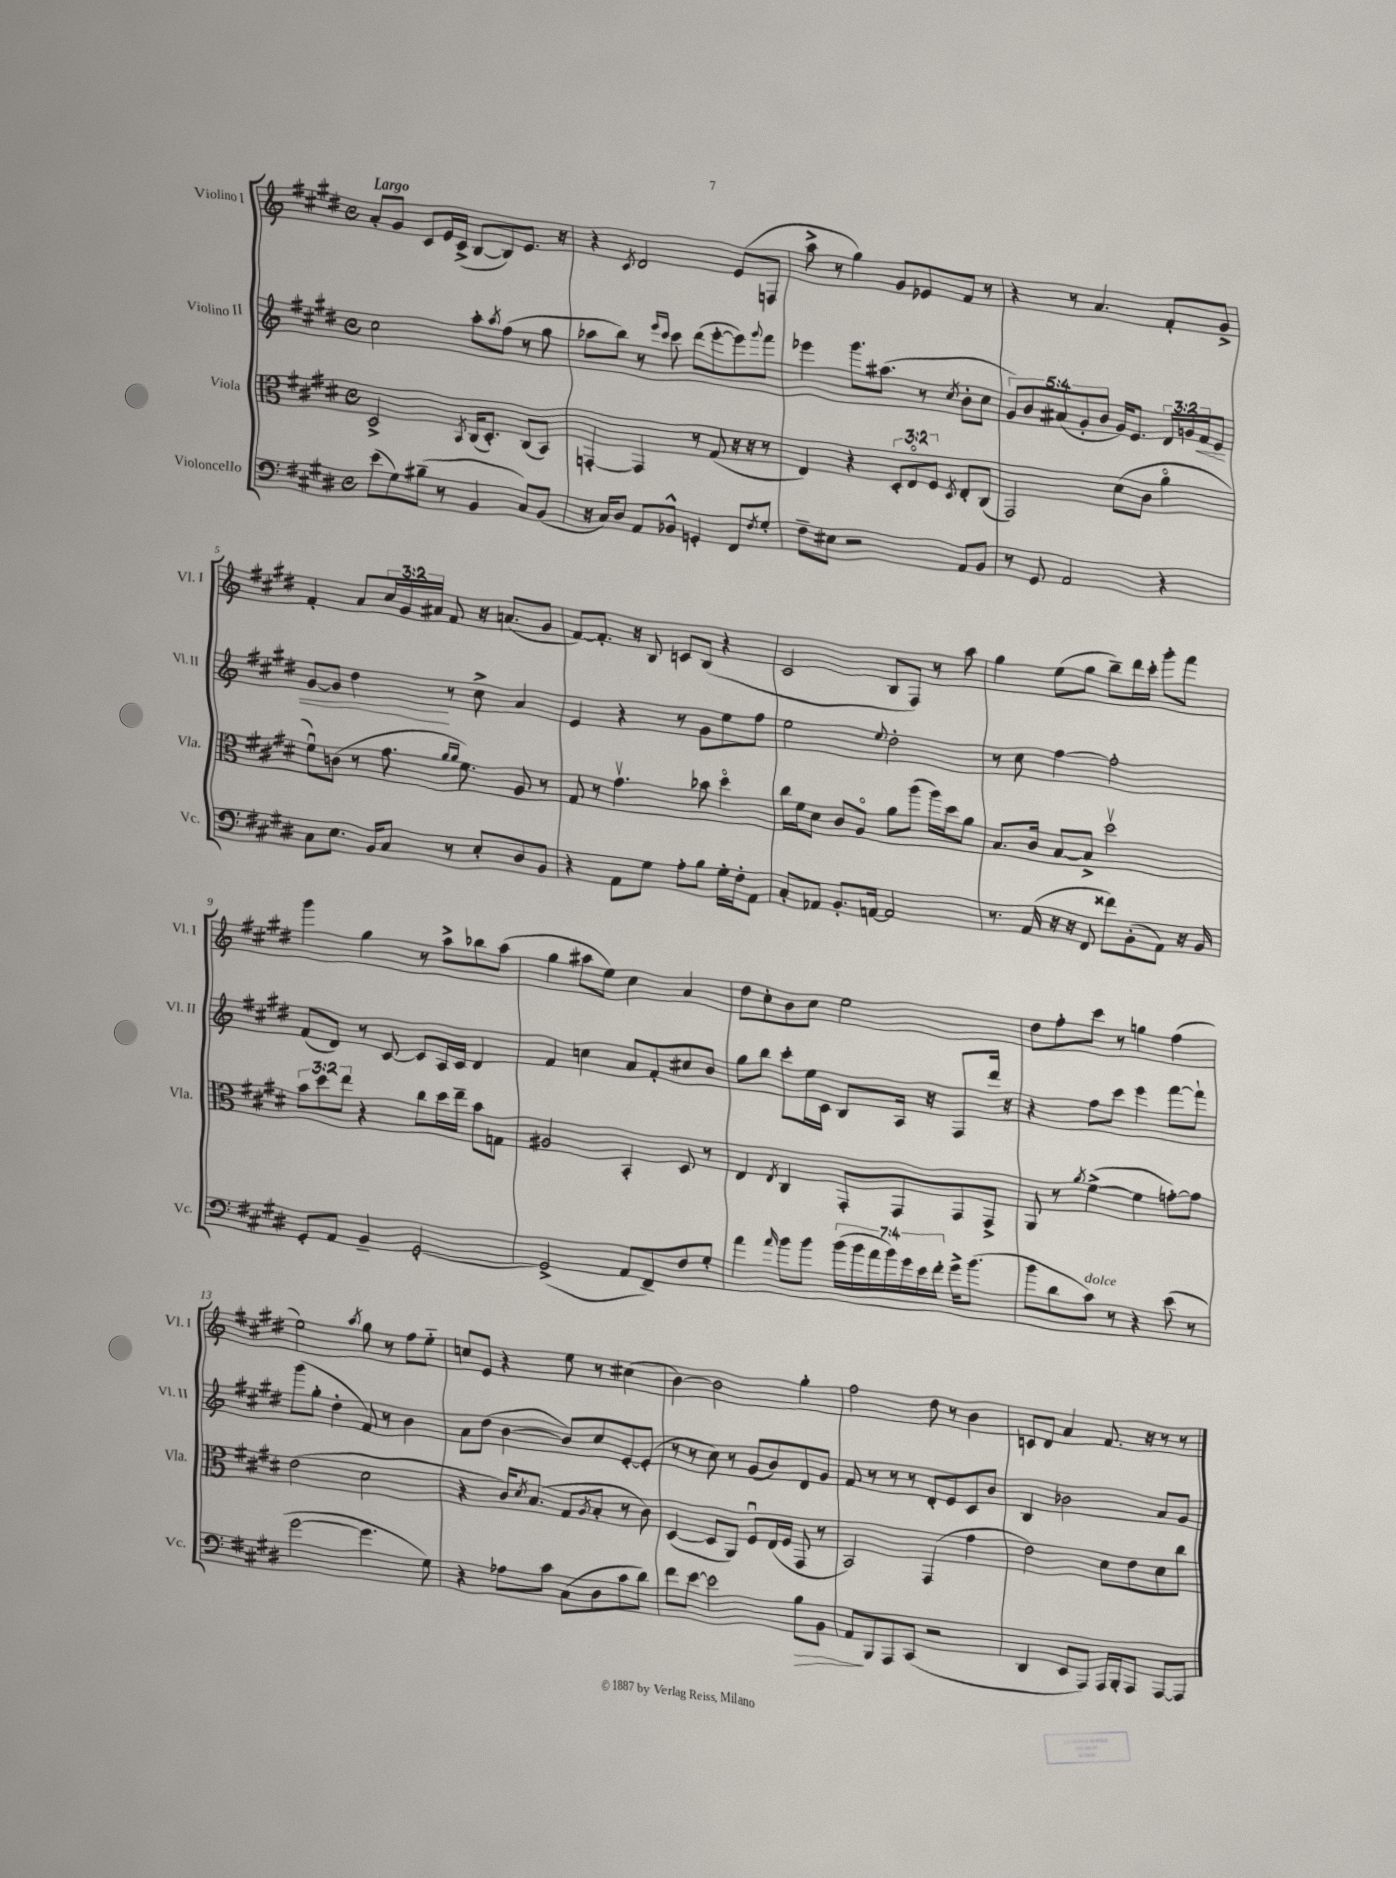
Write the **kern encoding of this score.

**kern	**dynam	**kern	**kern	**dynam	**kern
*part4	*part4	*part3	*part2	*part2	*part1
*staff4	*staff4	*staff3	*staff2	*staff2	*staff1
*I"Violoncello	*	*I"Viola	*I"Violino II	*	*I"Violino I
*I'Vc.	*	*I'Vla.	*I'Vl. II	*	*I'Vl. I
*clefF4	*	*clefC3	*clefG2	*	*clefG2
*k[f#c#g#d#]	*	*k[f#c#g#d#]	*k[f#c#g#d#]	*	*k[f#c#g#d#]
*M4/4	*	*M4/4	*M4/4	*	*M4/4
*met(c)	*	*met(c)	*met(c)	*	*met(c)
=1	=1	=1	=1	=1	=1
!	!	!	!	!	!LO:TX:a:B:t=Largo
(8e\L	.	2D#^/	2cc#\	.	8a'/L
8G#\)	.	.	.	.	8g#/J
(8B#X~\J	.	.	.	.	8c#/L
8r	.	.	.	.	16e/L
.	.	.	.	.	(16c#^/JJ
.	.	8qBB/	.	.	.
4BB/	.	(16C#/KL	8aa'\L	.	[8B/L
.	.	8.D#'/J)	.	.	.
.	.	.	8qaa/	.	.
.	.	.	(8ff#\J	.	8B/])
8C#/L)	.	(8C#/L	8r	.	8.e/J
(8BB/J	.	8BB/J)	8gg#\	.	.
.	.	.	.	.	16r
=2	=2	=2	=2	=2	=2
16r	.	[4GGn'/	8aa-X\L	.	4r
16C#/KL)	.	.	.	.	.
8D#/J	.	.	8bb\J)	.	.
.	.	.	.	.	8qc#/
8AA/L	.	4GG/]	8r	.	2d#/
.	.	.	16qqeee/LL	.	.
.	.	.	16qqccc#/JJ	.	.
8BB-X^^/J	.	.	8ccc#\	.	.
4GGn'/	.	8r	(8ddd#\L	.	.
.	.	(8G#/	[8eee'\	.	.
8FF#/L	.	16r	8eee\])	.	(8e/L
.	.	16r	.	.	.
8qF#/	.	.	8qqggg#/	.	.
8G#'/J	.	8r	8fff#\J	.	8Fn/J
=3	=3	=3	=3	=3	=3
8F#~\L	.	4E/)	4eee-X\	.	8aa^\
8E#X\J	.	.	.	.	8r
2r	.	4r	8.ggg#\L	.	4gg#\)
.	.	.	(8.aa#X\J	.	.
.	.	12D#'/L	.	.	8g#/L
.	.	12E/	.	.	.
.	.	.	8r	.	8e-X/
.	.	12F#/J	.	.	.
.	.	8qD#/	8qcc#/	.	.
8AA/L	.	8E'/L	8b'\L	.	8f#/J
8BB/J	.	(8C#/J	8cc#\J	.	8r
=4	=4	=4	=4	=4	=4
8r	.	2GG#/)	10g#/L)	.	4r
.	.	.	10b/	.	.
8GG#/	.	.	.	.	.
.	.	.	(10a#X/	.	.
2AA/	.	.	.	.	8r
.	.	.	10g#'/	.	.
.	.	.	.	.	4.a/
.	.	.	10b/J	.	.
.	.	(8d#\L	16g#/KL)	.	.
.	.	.	8.e/J	.	.
.	.	8c#\J	.	.	.
4r	.	4a\	24d#/LL	.	8f#'/L
.	.	.	24gn/	.	.
!	!	!	!	!LO:HP:b	!
.	.	.	24f#/J	<	.
.	.	.	8e/J	.	8g#^/J
!!LO:LB:g=z
=5	=5	=5	=5	=5	=5
8C#\L	.	8f#u\L)	[8g#/L	.	4f#'/
8.E\J	.	(8cn\J	8g#/J]	.	.
.	.	8r	4dd#\	.	8a/L
16BB/KL	.	.	.	.	.
8C#/J	.	8.g#\	.	.	24cc#/L
.	.	.	.	.	24g#/
.	.	.	.	.	24a#X/JJ
8r	.	.	8r	[	8f#/
.	.	16qqa/LL	.	.	.
.	.	16qqa/JJ	.	.	.
.	.	8.f#\)	.	.	.
8E'/L	.	.	8cc#^\	.	16r
.	.	.	.	.	(8.an/L
8D#/	.	8A/	4a/	.	.
8BB/J	.	8r	.	.	8g#/J
=6	=6	=6	=6	=6	=6
4r	.	8G#/	4e/	.	[8f#/L)
.	.	8r	.	.	8.f#'/J]
8AA\L	.	4.g#v\	4r	.	.
.	.	.	.	.	16r
8G#\J	.	.	.	.	8B/
8A'\L	.	.	8r	.	8cn/L
8B\J	.	8b-X\	8g#\L	.	(8B/J
16G#'\LL	.	4dd#\	8ee\	.	4r
16F#'\J	.	.	.	.	.
8AA\J	.	.	8ff#\J	.	.
=7	=7	=7	=7	=7	=7
8C#'/L	.	16cc#\LL	2ee\	.	2c#/
.	.	16f#\J	.	.	.
8AA-X/J	.	8d#\J	.	.	.
8.BB'/L	.	8c#/L	.	.	.
.	.	8A/J	.	.	.
[16AAn/Jk	.	.	.	.	.
.	.	.	8qqee/	.	.
2AA/]	.	8a\L	2dd#'\	.	8B/L
.	.	(8aa\J	.	.	8F#/J)
.	.	16aa\LL)	.	.	8r
.	.	16dd#\J	.	.	.
.	.	8a\J	.	.	8aa\
=8	=8	=8	=8	=8	=8
8.r	.	8.B/L	8r	.	4gg#\
.	.	.	8cc#\	.	.
(16AA/	.	16c#/Jk	.	.	.
16r	.	[8B/L	[4ff#\	.	(8ee\L
16r	.	.	.	.	.
8FF#/	.	8B^/J]	.	.	8gg#\J
8f##X\L)	.	2dd#v\	2ff#'\]	.	8bb~\L)
(8BB'\	.	.	.	.	16ddd#\L
.	.	.	.	.	16ccc#'\JJ
8AA\J)	.	.	.	.	8ggg#'\L
16r	.	.	.	.	8fff#\J
16BB/	.	.	.	.	.
!!LO:LB:g=z
=9	=9	=9	=9	=9	=9
8GG#'/L	.	12b\L	(8f#/L	.	4ggg#\
.	.	12dd#\	.	.	.
8AA/J	.	.	8d#/J)	.	.
.	.	12ee\J	.	.	.
4BB~/	.	4r	8r	.	4gg#\
.	.	.	[8c#/	.	.
[2GG#'/	.	8cc#\L	8c#/L]	.	8r
.	.	16dd#\L	16A/L	.	8aa^\L
.	.	16ee~\JJ	16c#/JJ	.	.
.	.	8b\L	4d#/	.	8bb-X\
.	.	8Gn\J	.	.	(8aa\J
=10	=10	=10	=10	=10	=10
(2GG#^/]	.	2A#X/	4f#/	.	4gg#\
.	.	.	4ccn\	.	8aa#X\L
.	.	.	.	.	8ee\J)
8AA/L	.	4BB'/	8a/L	.	4cc#\
8FF#~/)	.	.	8f#'/	.	.
8F#/	.	8D#/	8cc#X/	.	4a/
8G#'/J	.	8r	8b/J	.	.
=11	=11	=11	=11	=11	=11
4a\	.	4E/	8gg#\L	.	8dd#\L
.	.	.	8bb\J	.	8cc#'\
16qqa/	.	8qE/	.	.	.
8b\L	.	4C#/	8ccc#'\L	.	8b\
8b\J	.	.	16ee\L	.	8cc#\J
.	.	.	16c#\JJ	.	.
(28b\LL	.	8GG#'/L	8B/L	.	2ee\
28b\	.	.	.	.	.
28a\	.	.	.	.	.
28b\)	.	.	.	.	.
.	.	8GG#/	16A/Jk	.	.
28g#\	.	.	.	.	.
28e\	.	.	.	.	.
.	.	.	16r	.	.
28f#'\JJ	.	.	.	.	.
16g#^\KL	.	8GG#/	8F#/L	.	.
(8.b\J	.	.	.	.	.
.	.	8GG#^/J	16ddd#/Jk	.	.
.	.	.	16r	.	.
=12	=12	=12	=12	=12	=12
8b\L	.	8AA/	4r	.	8dd#\L
8d#\	.	8r	.	.	8ff#'\
.	.	8qa/	.	.	.
!LO:TX:a:i:t=dolce	!	!	!	!	!
8c#\J)	.	([4f#^\	8ff#\L	.	8ccc#\J
8r	.	.	8ccc#\J	.	8r
4r	.	4f#\]	4eee\	.	4ggn\
(8e\	.	[8gn'\L)	[8fff#\L	.	(4ff#\
8r	.	8g\J]	8fff#`\J]	.	.
!!LO:LB:g=z
=13	=13	=13	=13	=13	=13
[2g#\	.	(2e\	(8ggg#\L	.	2ee\)
.	.	.	8gg#'\J	.	.
.	.	.	4dd#'\	.	.
.	.	.	.	.	8qaa/
4.g#\]	.	2d#\	8f#/)	.	8gg#\
.	.	.	8r	.	8r
.	.	.	4b\	.	8ff#\L
8G#\)	.	.	.	.	8ee\J
=14	=14	=14	=14	=14	=14
4r	.	4r	8a\L	.	8ccn/L
.	.	.	(8dd#\J	.	8e/J
8A-X\L	.	16c#/KL)	[4b\	.	4r
.	.	8qd#/	.	.	.
.	.	(8.B/J	.	.	.
8c#\J	.	.	.	.	.
(8C#\L	.	8G#/L	8b/L])	.	8ee\
.	.	8qA/	.	.	.
8D#\	.	8B'/J	8cc#/	.	8r
8c#\	.	8r	[8e'/	.	(4cc#X\
8d#\J)	.	8c#\)	(8e'/J]	.	.
=15	=15	=15	=15	=15	=15
8f#\L	.	([4D#/	8r	.	[4b\)
[8e\J	.	.	8r	.	.
2e\]	.	8D#/L]	8cc#\)	.	2b\]
.	.	8AA/J)	8r	.	.
.	.	8F#u/L	(8g#/L	.	.
.	.	(16E/L	8b/)	.	.
.	.	16F#/JJ	.	.	.
!	!LO:HP:b	!	!	!	!
8B\L	>	8GG#/	8d#/	.	4gg#'\
8BB\J	.	8r	8g#/J	.	.
=16	=16	=16	=16	=16	=16
8AA/L	.	2BB/)	8f#/	.	2ff#\
8BBB/	]	.	8r	.	.
8AAA/	.	.	8r	.	.
(8CC#/J	.	.	8r	.	.
2r	.	(4GG#/	8d#'/L	.	8dd#\
.	.	.	8e/	.	8r
.	.	4g#\	8c#/	.	4b\
.	.	.	8b/J	.	.
=17	=17	=17	=17	=17	=17
4DD#/	.	2e\)	4B/	.	8cn/L
.	.	.	.	.	8d#/J
8EE/L	.	.	2b-X\	.	4a/
8AAA/J)	.	.	.	.	.
16AAA/LL	.	8d#\L	.	.	8.f#/
16BBB'/J	.	.	.	.	.
8AAA/J	.	8e\	.	.	.
.	.	.	.	.	16r
[8AAA/L	.	8d#\	8a/L	.	8r
8AAA/J]	.	8cc#\J	8g#/J	.	8r
==	==	==	==	==	==
*-	*-	*-	*-	*-	*-
